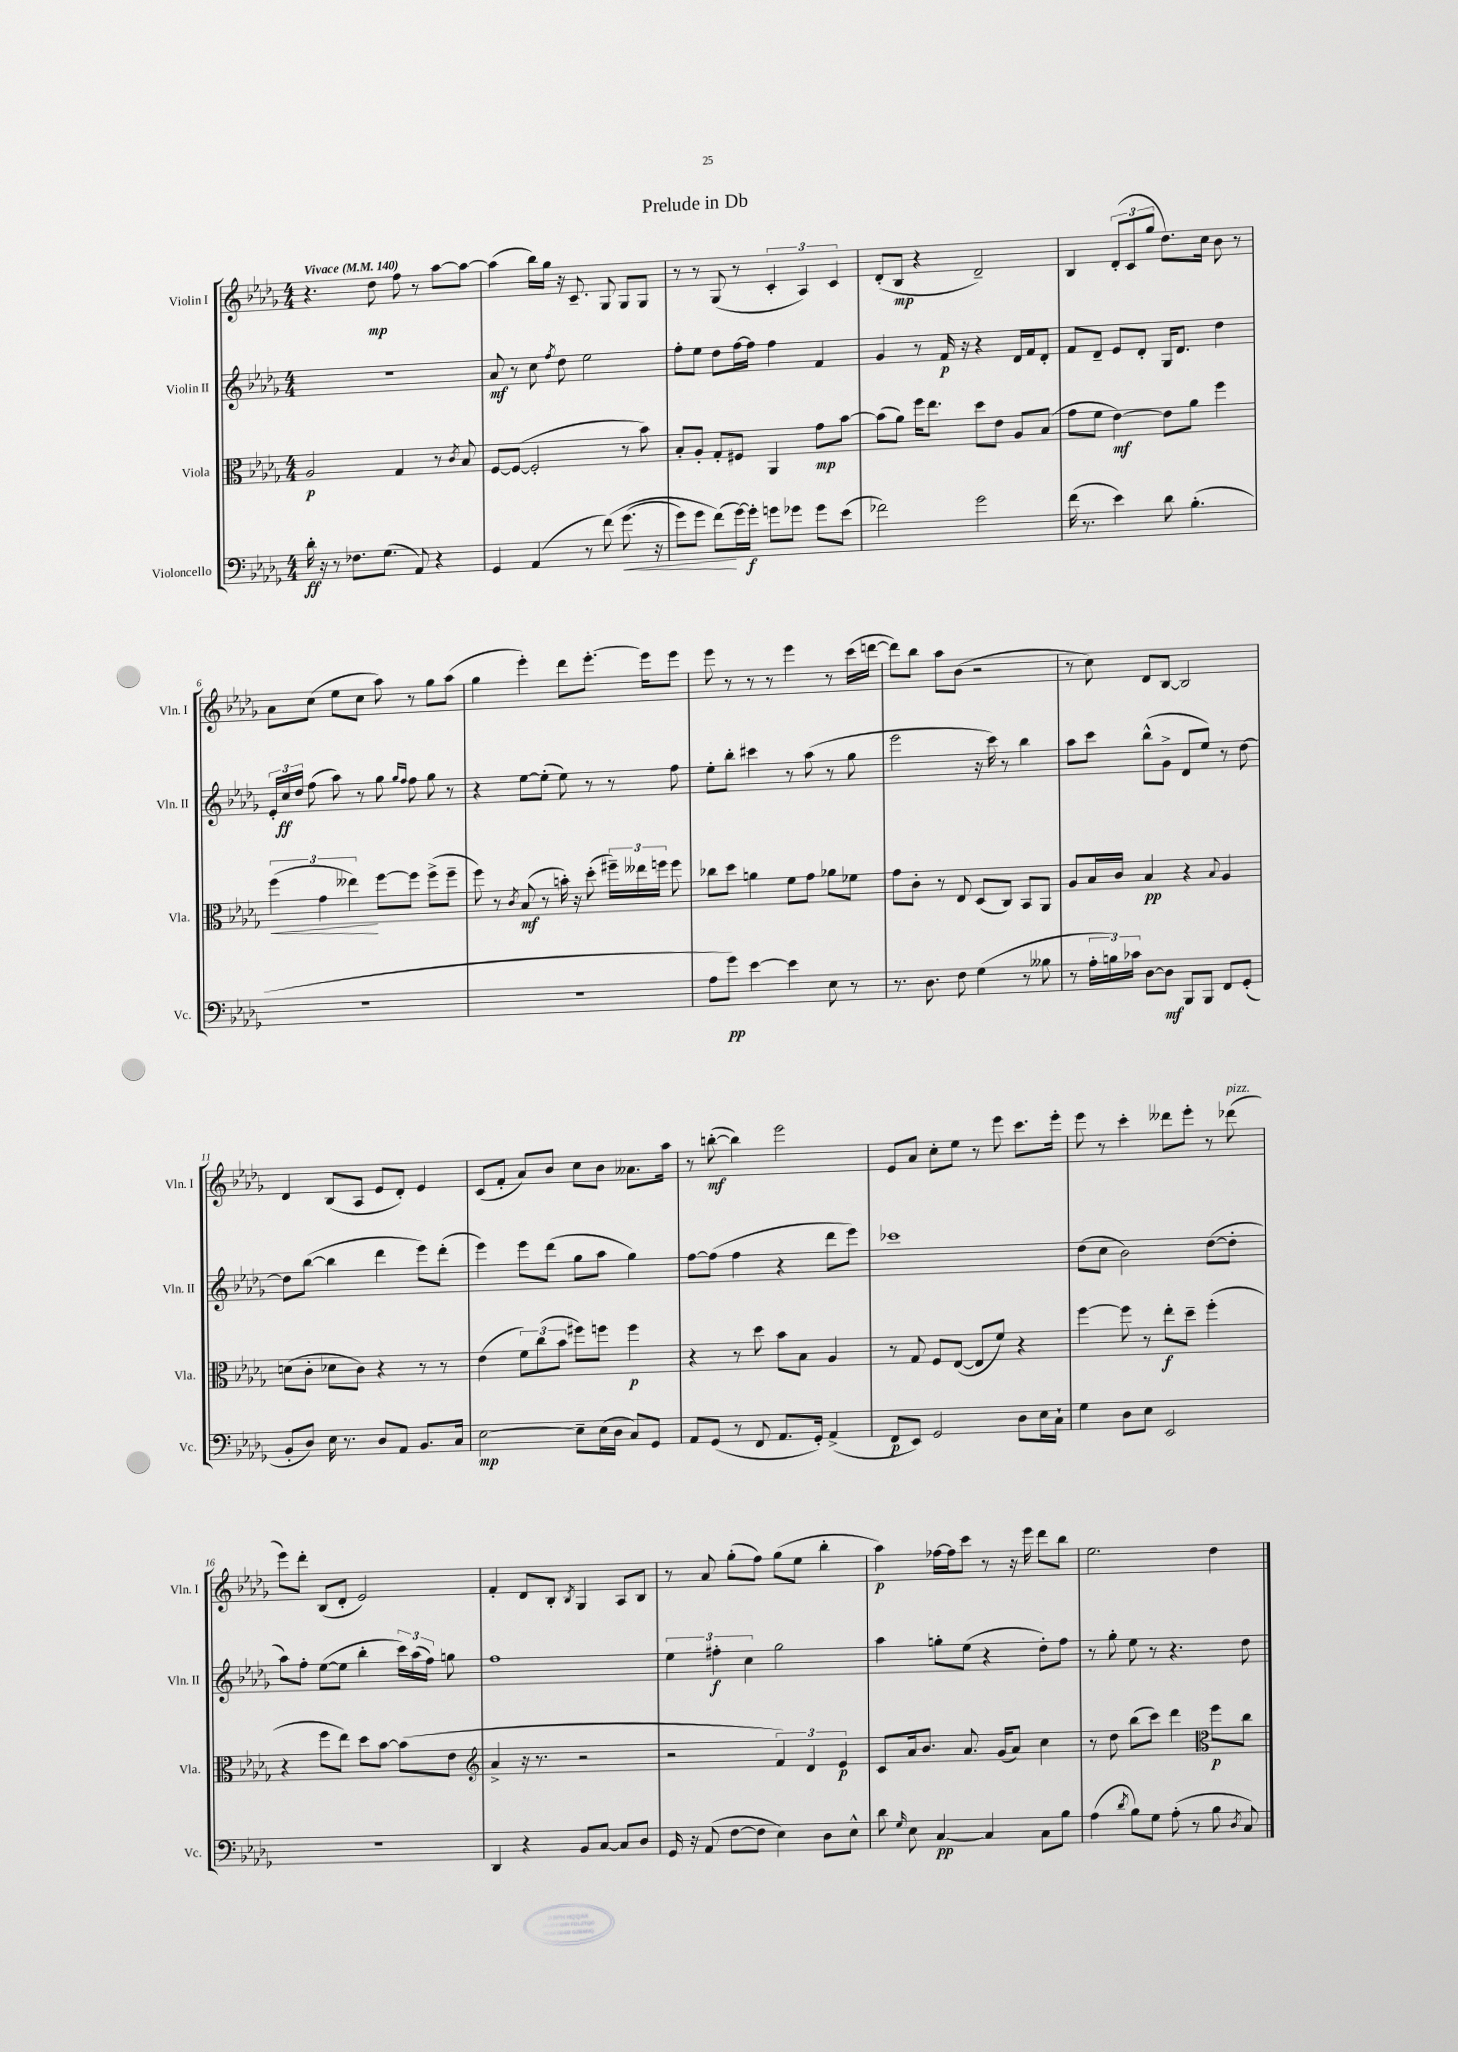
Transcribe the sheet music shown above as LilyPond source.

\header { title = "Prelude in Db" }
<<
\new StaffGroup <<
\new Staff = "s0" \with { instrumentName = "Violin I" shortInstrumentName = "Vln. I" } {
    \clef treble \key des \major \numericTimeSignature \time 4/4 \tempo "Vivace" 4 = 140
    \autoBeamOff r4. des''8\mp f''8 r8 aes''8[~ aes''8]~ |
    aes''4( bes''16[) ges''16] r16 c'8.-- ges8 ges8[ ges8] |
    r8 r8 ges8( r8 \tuplet 3/2 { c'4-. aes4) c'4 } |
    des'8[-.( bes8]\mp r4 des'2--) |
    bes4 \tuplet 3/2 { des'8[-.( c'8 ges''8] } des''8.[) c''16] bes'8 r8 |
    aes'8[ c''8]( ees''8[ c''8] aes''8) r8 ges''8[ aes''8]( |
    ges''4 ees'''4-.) des'''8[ ees'''8.]~-. ees'''16[ ees'''8] |
    ees'''8 r8 r8 r8 ees'''4 r8 c'''16[( d'''16]~ |
    d'''8[) bes''8] aes''8[ bes'8]( r2 |
    r8 c''8) des'8[ bes8]~ bes2 |
    des'4 bes8[( aes8] ees'8[ des'8]-.) ees'4 |
    c'8[( f'8]-. aes'8[) bes'8] c''8[ bes'8] aeses'8.[ aes''16] |
    r8 b''8~-.\mf( b''4) ees'''2 |
    ees'8[ aes'8] c''8[-. ees''8] r8 ees'''8 c'''8.[ ees'''16]-. |
    ees'''8 r8 c'''4-. deses'''8[ ees'''8]-. r8 des'''8^\markup { \italic "pizz." }( |
    ees'''8[) des'''8]-. bes8[( des'8]-. ees'2) |
    f'4-. des'8[ bes8]-. \acciaccatura { bes8 } ges4 aes8[ bes8] |
    r8 aes'8 ges''8[-.( f''8]) ges''8[( ees''8] bes''4-. |
    aes''4\p) fes''16[~ fes''16 c'''8] r8 r16 ees'''16 des'''8[ bes''8] |
    ees''2. des''4 \bar "|." |
}
\new Staff = "s1" \with { instrumentName = "Violin II" shortInstrumentName = "Vln. II" } {
    \clef treble \key des \major \numericTimeSignature \time 4/4
    \autoBeamOff R1 |
    aes'8\mf r8 c''8 \acciaccatura { f''8 } des''8 ees''2 |
    f''8[-. ees''8] des''8[ f''16~ f''16] f''4 f'4 |
    ges'4 r8 f'16\p r16 r4 des'16[ f'16 des'8]-. |
    f'8[ des'8]-- ees'8[ des'8]-. ges16[ des'8.] des''4 |
    \tuplet 3/2 { ees'16[-. c''16\ff des''16] } f''8( aes''8) r8 ges''8 \grace { ges''16[ f''16] } f''8 ges''8 r8 |
    r4 ees''8[~ ees''8]-.( ees''8) r8 r8 f''8 |
    ees''8[-. bes''8]-. cis'''4 r8 aes''8( r8 ges''8 |
    ees'''2 r16 c'''16) r8 bes''4 |
    aes''8[ c'''8] bes''8[-^( ges'8]-> des'8[ ees''8]) r8 des''8~ |
    des''8[ bes''8]~( bes''4 des'''4 ees'''8[) des'''8]-.( |
    ees'''4) ees'''8[ des'''8]( ges''8[ aes''8] ges''4) |
    f''8[~ f''8]( f''4 r4 des'''8[ ees'''8]) |
    ces'''1 |
    des''8[( c''8] bes'2) des''8[~( des''8]-. |
    aes''8[) f''8]-. ees''8[~( ees''8] bes''4-. \tuplet 3/2 { c'''16[) aes''16( f''16]) } g''8 |
    f''1 |
    \tuplet 3/2 { ees''4 fis''4-.\f c''4 } ges''2 |
    aes''4 g''8[-. ees''8]( r4 des''8[-.) f''8] |
    r8 ges''8-. ees''8 r8 r4. des''8 \bar "|." |
}
\new Staff = "s2" \with { instrumentName = "Viola" shortInstrumentName = "Vla." } {
    \clef alto \key des \major \numericTimeSignature \time 4/4
    \autoBeamOff aes2\p ges4 r8 \acciaccatura { c'8 } bes8 |
    f8[~ f8]~( f2-. r8 bes'8) |
    bes8[-. aes8]-. ges8[-. fis8] aes,4 ges'8[\mp bes'8]~ |
    bes'8[( aes'8]) f''16[ ees''8.] des''8[ ees'8] aes8[ bes8]( |
    ges'8[ f'8] ees'4~\mf) ees'8[ aes'8] f''4 |
    \tuplet 3/2 { f''4\<( ges'4 eeses''4\!) } f''8[~ f''8] f''8[->( f''8]-- |
    f''8) r8 \acciaccatura { c'8 } bes8\mf( r8 b'16-.) r16 des''8-.( \tuplet 3/2 { fis''16[--) eeses''16 f''16] } f''8 |
    ces''8[ des''8] a'4 f'8[ ges'8] aes'8[ fes'8] |
    ges'8[ c'8]-. r8 ees8 des8[( c8]) bes,8[ aes,8] |
    aes8[ bes16 c'16] bes4\pp r4 \appoggiatura { bes8 } aes4 |
    d'8[( c'8]-. des'8[ c'8]) r4 r8 r8 |
    ees'4( \tuplet 3/2 { f'8[) c''8( bes'8] } fis''8[) f''8] f''4\p |
    r4 r8 des''8 bes'8[ bes8] aes4 |
    r8 ges8 f8[ ees8]~( ees8[ f'8]) r4 |
    f''4~ f''8 r8 ees''8[-.\f des''8]-- f''4-.( |
    r4 f''8[ ees''8]) des''8[ bes'8]~ bes'8[( ees'8] |
    \clef treble aes'4-> r16 r8. r2 |
    r2 \tuplet 3/2 { f'4) des'4 ees'4\p } |
    c'8[ aes'16 bes'8.] aes'8. ges'16[( aes'8]) c''4 |
    r8 des''8 bes''8[( c'''8]) des'''4 \clef alto f''8[\p c''8] \bar "|." |
}
\new Staff = "s3" \with { instrumentName = "Violoncello" shortInstrumentName = "Vc." } {
    \clef bass \key des \major \numericTimeSignature \time 4/4
    \autoBeamOff des'16-.\ff r16 r8 fes8.[ ges8.]( aes,8) r4 |
    ges,4 aes,4( r8 f'8)\( ges'8.\<( r16 |
    ges'8[) ges'8] f'8[\!(\) ges'16~) ges'16]-.\f g'8[ ges'8] ges'8[ ees'8]( |
    fes'2) ges'2 |
    f'16( r8. ees'4) des'8 bes4.-.( |
    R1 |
    R1 |
    aes8[ ges'8]\pp) ees'4~ ees'4 ees8 r8 |
    r8. des8. f8 ges4( r8 beses8 |
    r8 \tuplet 3/2 { aes16[-. b16) ces'16] } des8[~ des8]\mf bes,,8[ bes,,8] f,8[ ges,8]-.( |
    bes,8[-. des8]) ees16 r8. des8[ aes,8] bes,8.[ c16] |
    ees2~\mp ees8[-- ees16( des16] c8[) ges,8] |
    aes,8[ ges,8]( r8 f,8 aes,8.[ ges,16]-.) aes,4->( |
    f,8[\p ees,8]) ges,2 des8[ ees16 c16]-! |
    ges4 des8[ ees8] ees,2 |
    R1 |
    des,4 r4 bes,8[ c8]~ c8[ des8] |
    ges,16 r16 aes,8( f8[~ f8] ees4) des8[ ees8]-^ |
    des'8 \grace { ges16 } ees8 c4~\pp c4 c8[ bes8] |
    aes4( \acciaccatura { des'8 } bes8[) ges8] aes8-.( r8 bes8 \acciaccatura { des8 } c8) \bar "|." |
}
>>
>>
